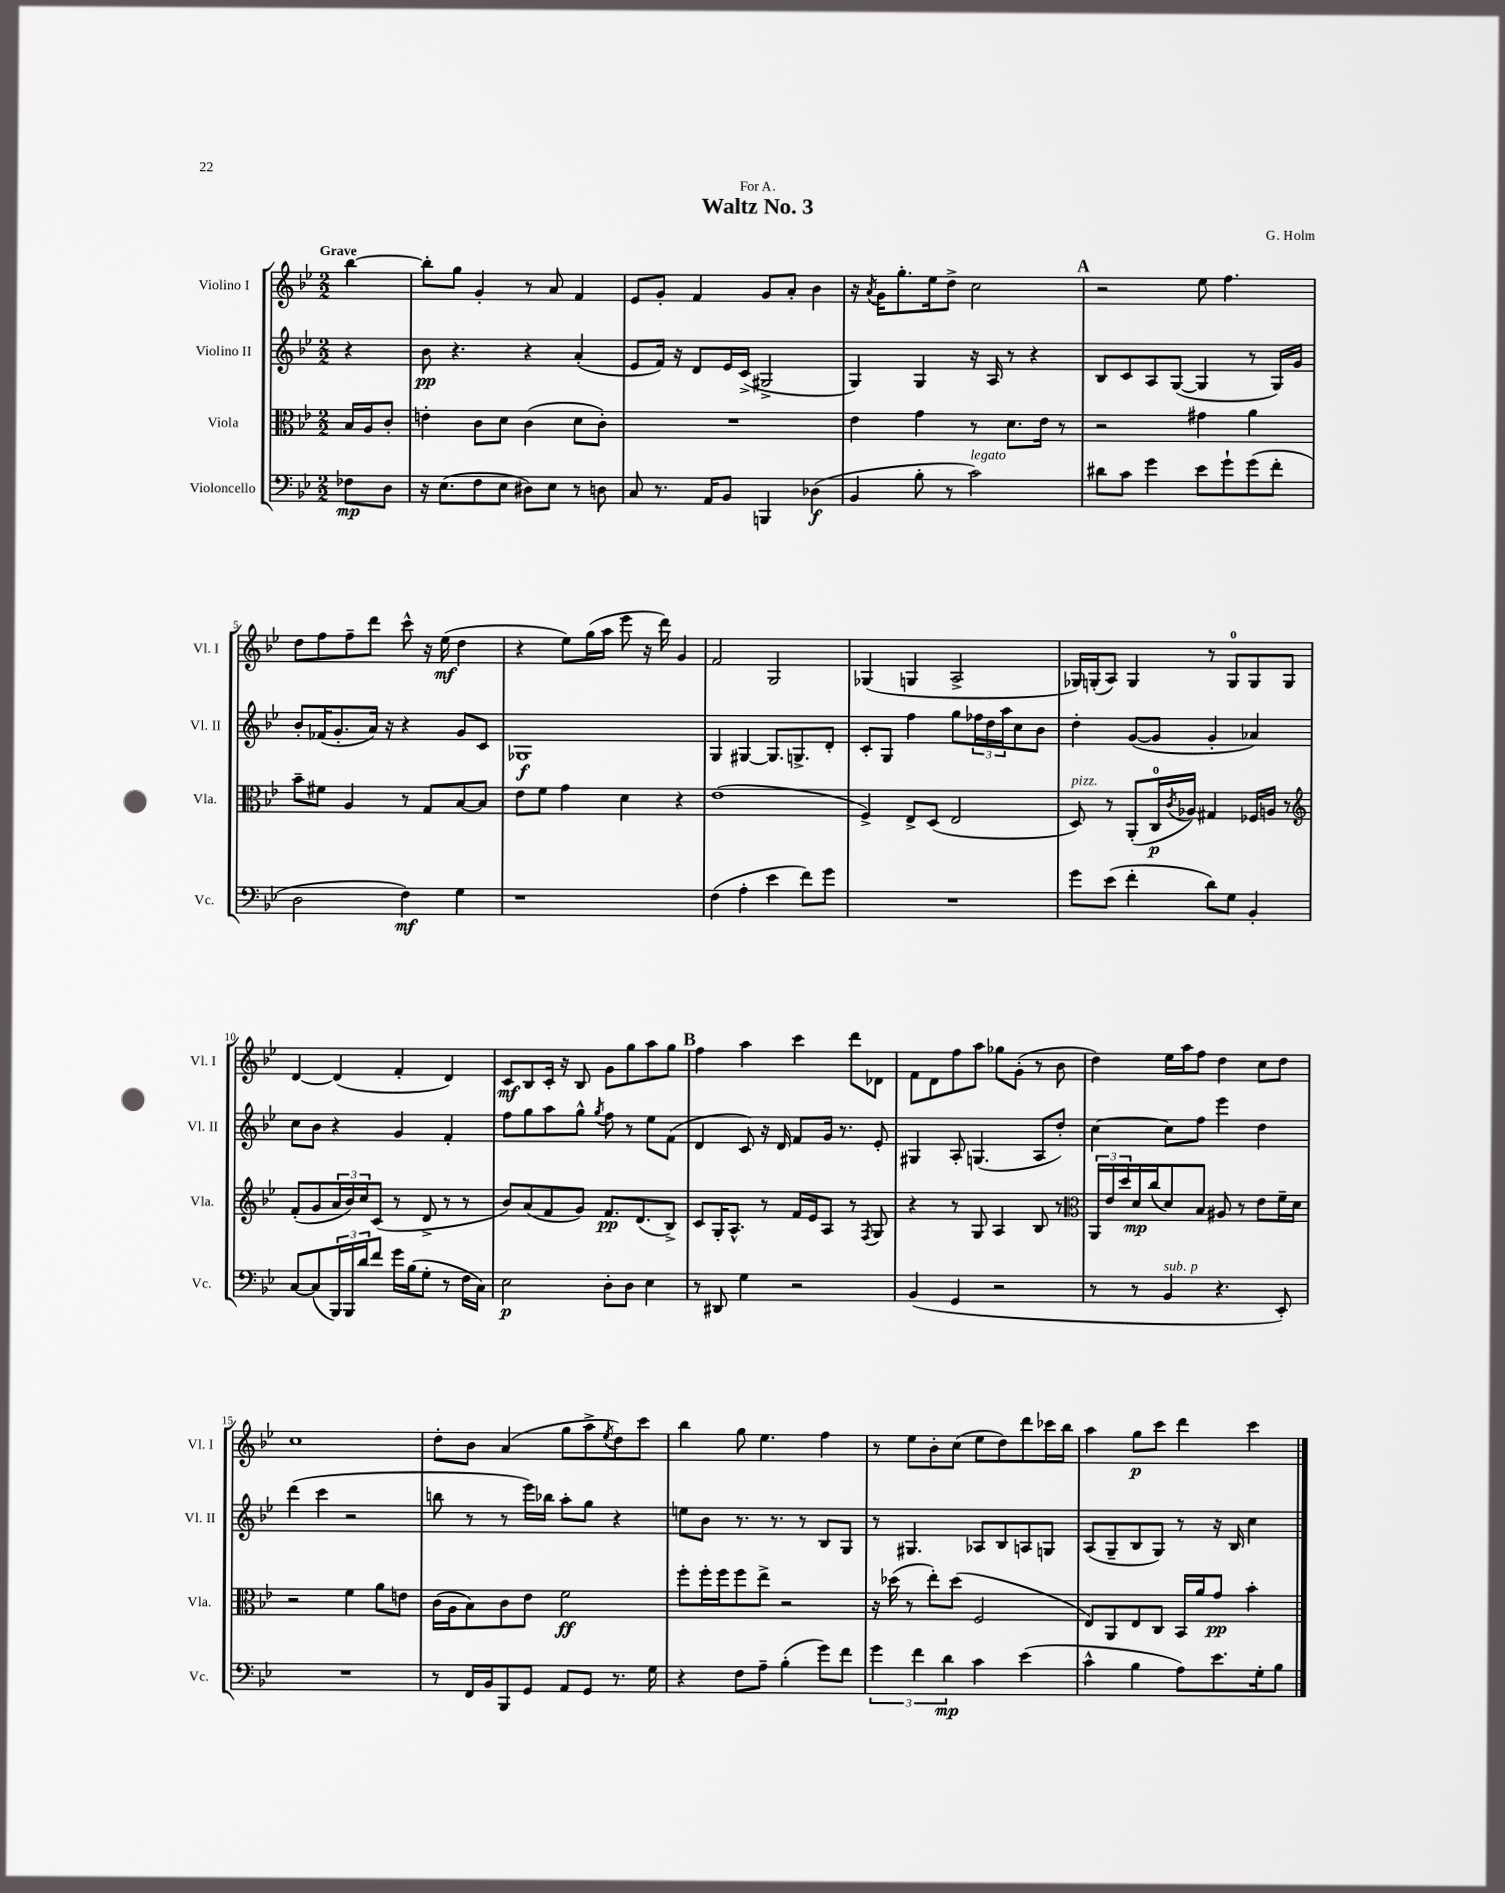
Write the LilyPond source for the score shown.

\header { title = "Waltz No. 3" composer = "G. Holm" dedication = "For A." }
<<
\new StaffGroup <<
\new Staff = "s0" \with { instrumentName = "Violino I" shortInstrumentName = "Vl. I" } {
    \clef treble \key bes \major \numericTimeSignature \time 2/2 \partial 4 \tempo "Grave"
    bes''4~ |
    bes''8-. g''8 g'4-. r8 a'8 f'4 |
    ees'8 g'8-. f'4 g'8 a'8-. bes'4 |
    r16 \acciaccatura { a'8 } g'16 g''8.-. ees''16 d''8-> c''2 |
    \mark \markup { \bold "A" } r2 ees''8 f''4. |
    d''8 f''8 f''8-- d'''8 c'''8-^ r16 ees''16\mf( d''4 |
    r4 ees''8) g''16( a''16 ees'''8 r16 d'''16) g'4 |
    f'2 g2 |
    ges4( g4 a2-> |
    ges16) g16-.( a8) g4 r8 g8-0 g8 g8 |
    d'4~ d'4( f'4-. d'4) |
    c'8\mf bes8 c'16-. r16 bes8 g'8 g''8 a''8 g''8 |
    \mark \markup { \bold "B" } f''4 a''4 c'''4 d'''8 des'8 |
    f'8 d'8 f''8 a''8 ges''8 g'8-.( r8 bes'8 |
    d''4) ees''16 a''16 f''8 d''4 c''8 d''8 |
    c''1 |
    d''8-. bes'8 a'4( g''8 a''8-> \acciaccatura { ees''8 } d''8) c'''8 |
    bes''4 g''8 ees''4. f''4 |
    r8 ees''8 bes'8-. c''8( ees''8 d''8) d'''8 ces'''16 bes''16 |
    a''4 g''8\p c'''8 d'''4 c'''4 \bar "|." |
}
\new Staff = "s1" \with { instrumentName = "Violino II" shortInstrumentName = "Vl. II" } {
    \clef treble \key bes \major \numericTimeSignature \time 2/2 \partial 4
    r4 |
    bes'8\pp r4. r4 a'4-.( |
    ees'8 f'16) r16 d'8 ees'16 c'16->( gis2-> |
    g4) g4 r16 a16 r8 r4 |
    \mark \markup { \bold "A" } bes8 c'8 a8 g8~( g4 r8 g16) g'16 |
    bes'8-. fes'16( g'8.-. a'16) r16 r4 g'8 c'8 |
    ges1\f |
    g4 gis4~ gis8. g8.-> d'8-. |
    c'8-. g8 f''4 g''8 \tuplet 3/2 { fes''16 d''16 a''16 } c''8 bes'8 |
    d''4-. g'8~( g'8 g'4-. aes'4) |
    c''8 bes'8 r4 g'4 f'4-. |
    f''8 g''8 a''8 g''8-^ \acciaccatura { g''8 } f''8 r8 ees''8 f'8( |
    \mark \markup { \bold "B" } d'4 c'8) r16 d'16 f'8 g'16 r8. ees'8-. |
    gis4 a8-. g4.( a8 d''8-.) |
    c''4~ c''8 f''8 ees'''4 d''4 |
    d'''4( c'''4 r2 |
    b''8 r8 r8 ees'''16) bes''16 a''8-. g''8 r4 |
    e''8 bes'8 r8. r8. r8 bes8 g8 |
    r8 gis4. aes8 bes8 a8 g8 |
    a8( g8-- bes8 g8) r8 r16 bes16 c''4 \bar "|." |
}
\new Staff = "s2" \with { instrumentName = "Viola" shortInstrumentName = "Vla." } {
    \clef alto \key bes \major \numericTimeSignature \time 2/2 \partial 4
    bes16 a16 c'8-. |
    e'4-. c'8 d'8 c'4( d'8 c'8-.) |
    R1 |
    ees'4 g'4 r8 d'8. ees'16 r8 |
    \mark \markup { \bold "A" } r2 gis'4 a'4 |
    bes'8-- fis'8 a4 r8 g8 bes8~ bes8 |
    ees'8 f'8 g'4 d'4 r4 |
    ees'1( |
    f4->) ees8-> d8( ees2 |
    d8^\markup { \italic "pizz." }) r8 a,8-.( c16-0\p \acciaccatura { c'8 } aes16) gis4 fes16 a16 r8 |
    \clef treble f'8-.( g'8 \tuplet 3/2 { a'16 bes'16) c''16 } c'8( r8 d'8-> r8 r8 |
    bes'8) a'8( f'8 g'8) f'8.\pp d'8.( bes8->) |
    \mark \markup { \bold "B" } c'8 g16-. a8.-^ r8 f'16 ees'16 a8 r8 \acciaccatura { f8 } g8 |
    r4 r8 g8 a4 bes8 r8 |
    \clef alto \tuplet 3/2 { a,16 ees'16 d''16 } d'16\mp c''16( d'8) bes8 ais8 r8 ees'8 f'16-- d'16 |
    r2 f'4 a'8 e'8 |
    c'16( a16 bes8) c'8 ees'8 f'2\ff |
    f''8-. f''16-. f''16 f''8 ees''8-> r2 |
    r16 des''16( r8 ees''8-.) des''8( f2 |
    ees8) a,8 ees8 c8 bes,16 a'16 g'8\pp bes'4-. \bar "|." |
}
\new Staff = "s3" \with { instrumentName = "Violoncello" shortInstrumentName = "Vc." } {
    \clef bass \key bes \major \numericTimeSignature \time 2/2 \partial 4
    fes8\mp d8 |
    r16 ees8.( f8 ees8 dis8) ees8 r8 d8 |
    c8 r8. a,16 bes,8 b,,4 des4\f( |
    bes,4 bes8-. r8 c'2^\markup { \italic "legato" }) |
    \mark \markup { \bold "A" } dis'8 c'8 g'4 ees'8 g'8-! g'8( f'8-. |
    d2 f4\mf) g4 |
    r1 |
    f4( a4-. ees'4 f'8) g'8 |
    R1 |
    g'8 ees'8( f'4-. d'8) g8 bes,4-. |
    c8~ c8( \tuplet 3/2 { bes,,16) bes,,16 d'16 } f'8 g'16 bes16( g8-. r8 f16 c16) |
    ees2\p d8-. d8 ees4 |
    \mark \markup { \bold "B" } r8 dis,8 g4 r2 |
    bes,4( g,4 r2 |
    r8 r8 bes,4^\markup { \italic "sub. p" } r4. ees,8-.) |
    R1 |
    r8 f,16 bes,16 bes,,8 g,8 a,8 g,8 r8. g16 |
    r4 f8 a8-- bes4-.( g'8) f'8 |
    \tuplet 3/2 { g'4 f'4 d'4\mp } c'4 ees'4( |
    c'4-^ bes4 a8) ees'8. g16-. bes8 \bar "|." |
}
>>
>>
